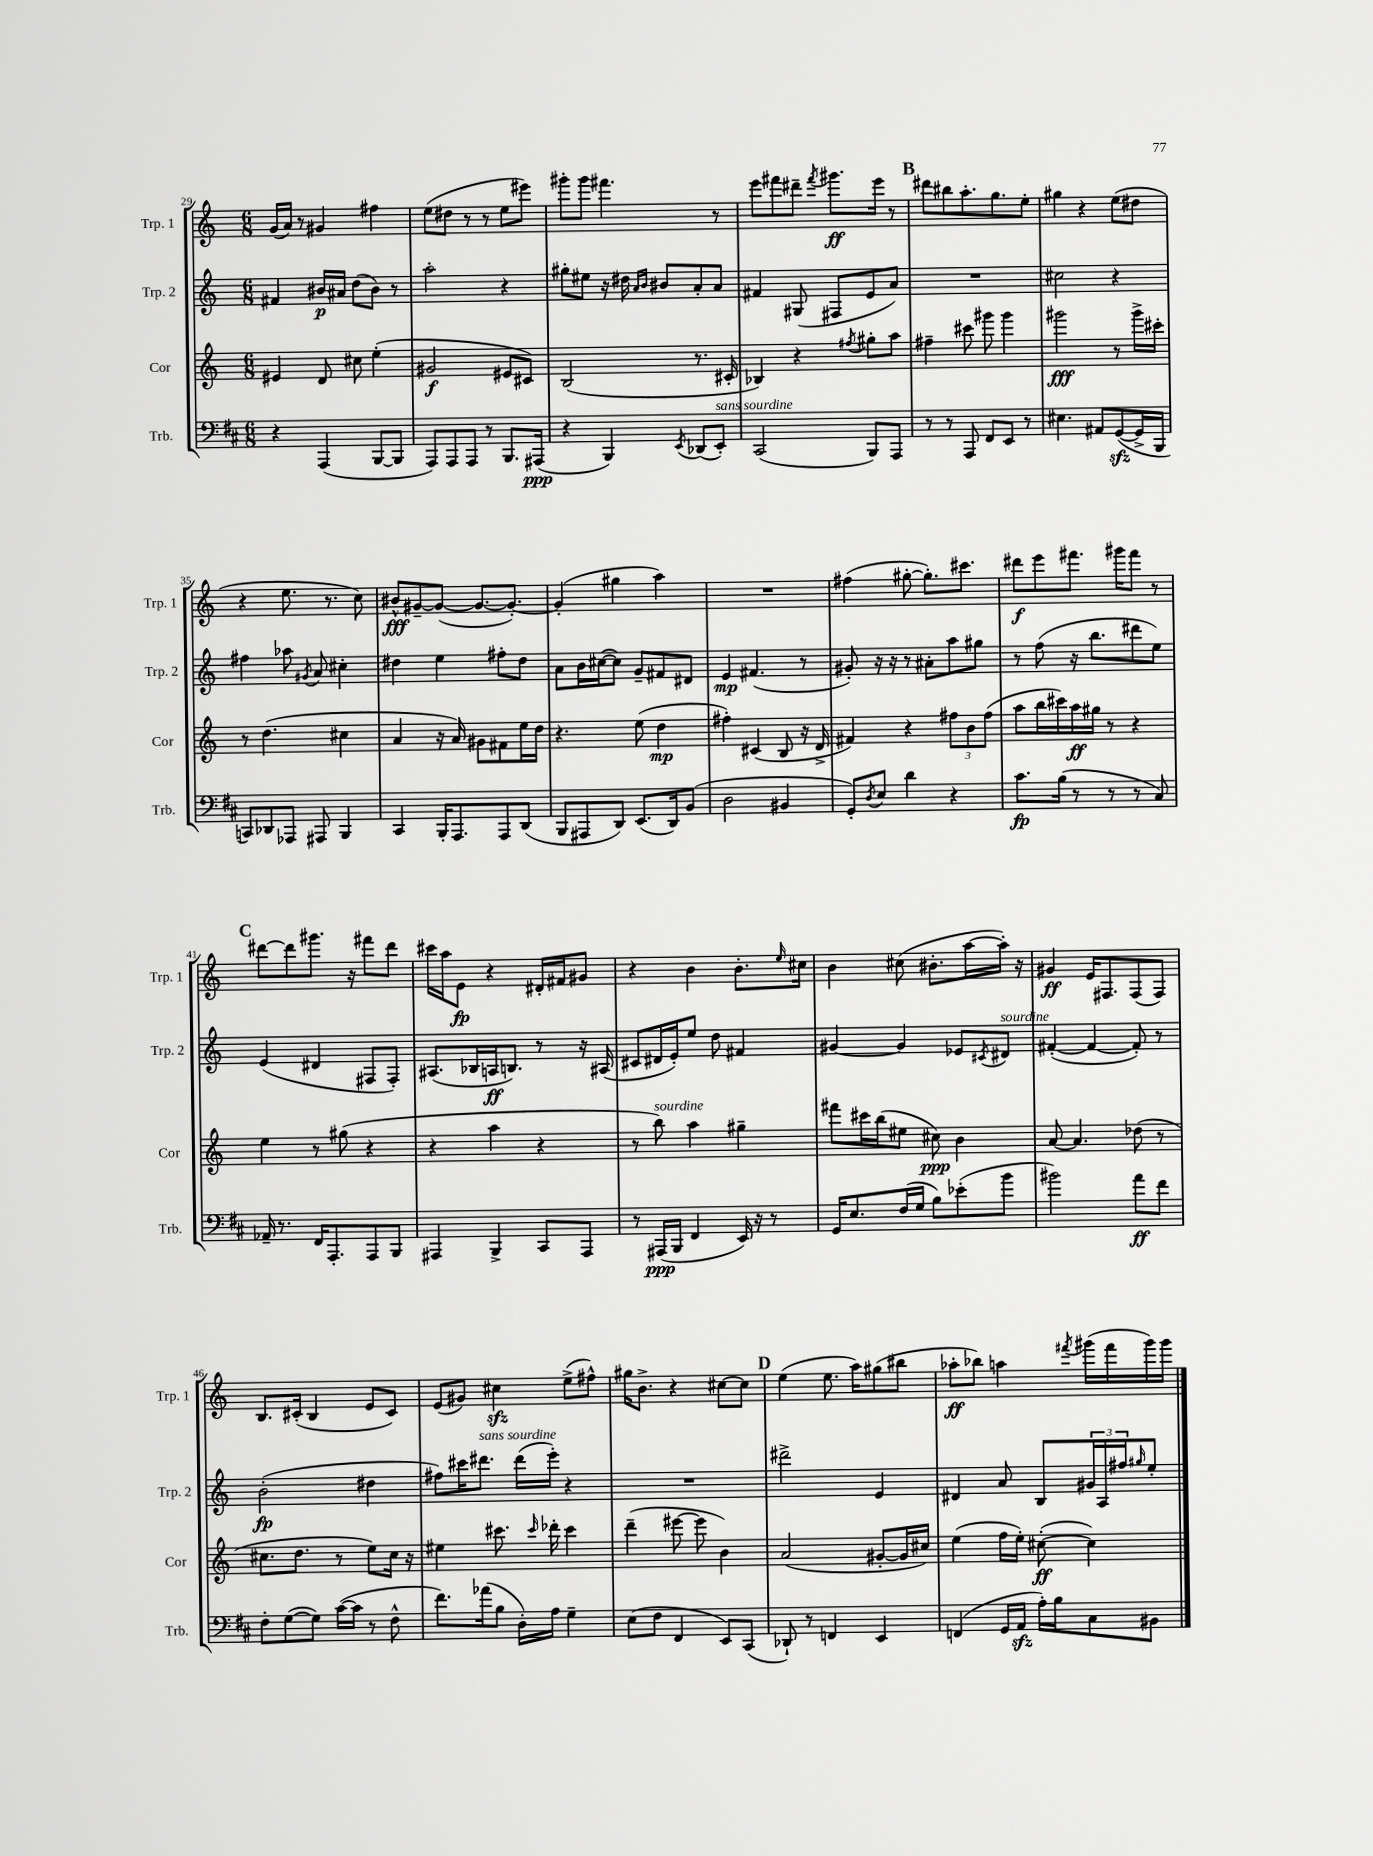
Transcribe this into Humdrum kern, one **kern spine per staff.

**kern	**dynam	**kern	**dynam	**kern	**dynam	**kern	**dynam
*part4	*part4	*part3	*part3	*part2	*part2	*part1	*part1
*staff4	*staff4	*staff3	*staff3	*staff2	*staff2	*staff1	*staff1
*I"Trb.	*	*I"Cor	*	*I"Trp. 2	*	*I"Trp. 1	*
*I'Trb.	*	*I'Cor	*	*I'Trp. 2	*	*I'Trp. 1	*
*clefF4	*	*clefG2	*	*clefG2	*	*clefG2	*
*k[f#c#]	*	*k[]	*	*k[]	*	*k[]	*
*M6/8	*	*M6/8	*	*M6/8	*	*M6/8	*
=29	=29	=29	=29	=29	=29	=29	=29
4r	.	4e#X/	.	4f#X/	.	(16g/LL	.
.	.	.	.	.	.	16a/JJ)	.
.	.	.	.	.	.	8r	.
(4AAA/	.	8d/	.	16b#X/LL	p	4g#X/	.
.	.	.	.	16a#X/JJ	.	.	.
.	.	8cc#X\	.	(8dd\L	.	.	.
[8BBB/L	.	(4ee'\	.	8b#\J)	.	4ff#X\	.
8BBB/J]	.	.	.	8r	.	.	.
=30	=30	=30	=30	=30	=30	=30	=30
8AAA/L)	.	2g#X/	f	2aa'\	.	(8ee\L	.
8AAA/	.	.	.	.	.	8dd#X\J	.
8AAA/J	.	.	.	.	.	8r	.
8r	.	.	.	.	.	8r	.
8.BBB/L	.	8e#X/L	.	4r	.	8ee\L	.
.	.	8c#X/J)	.	.	.	8eee#X\J)	.
(16AAA#X/Jk	ppp	.	.	.	.	.	.
=31	=31	=31	=31	=31	=31	=31	=31
4r	.	(2B/	.	8gg#X'\L	.	8ggg#X'\L	.
.	.	.	.	8ee#X\J	.	8ggg#\J	.
4BBB/)	.	.	.	16r	.	4.fff#X\	.
.	.	.	.	16dd#X\	.	.	.
.	.	.	.	16qqa/LL	.	.	.
.	.	.	.	16qqb/JJ	.	.	.
.	.	.	.	8b#X/L	.	.	.
8qEE/	.	.	.	.	.	.	.
(8DD-X/L	.	8.r	.	8a'/	.	.	.
!LO:TX:a:i:t=sans sourdine	!	!	!	!	!	!	!
8EE'/J)	.	.	.	8a/J	.	8r	.
.	.	16c#X'/	.	.	.	.	.
=32	=32	=32	=32	=32	=32	=32	=32
(2CC#/	.	4B-X/)	.	4f#X/	.	8eee\L	.
.	.	.	.	.	.	8fff#X\	.
.	.	4r	.	(8G#X/	.	8ddd#X~\J	.
.	.	.	.	.	.	8qfff#/	.
.	.	.	.	8F#X/L	.	8.ggg#X\L	ff
.	.	8qff#X/	.	.	.	.	.
8BBB/L)	.	8gg#X'\L	.	8e/	.	.	.
.	.	.	.	.	.	16eee\Jk	.
8AAA/J	.	8aa\J	.	8a/J)	.	8r	.
!!LO:REH:place=s1:t=B
=33	=33	=33	=33	=33	=33	=33	=33
8r	.	4ff#X~\	.	2.r	.	8ddd#X\L	.
8r	.	.	.	.	.	8bb#X\	.
8AAA/	.	8ccc#X\	.	.	.	8.aa'\	.
8FF#/L	.	8ggg#X\	.	.	.	.	.
.	.	.	.	.	.	8.gg\	.
8EE/J	.	4ggg#\	.	.	.	.	.
8r	.	.	.	.	.	8ee'\J	.
=34	=34	=34	=34	=34	=34	=34	=34
4.E#X\	.	2ggg#X\	fff	2cc#X\	.	4gg#X\	.
.	.	.	.	.	.	4r	.
8AA#X/L	.	.	.	.	.	.	.
([8GGzz/	.	8r	.	4r	.	(8ee\L	.
16GG^/L]	.	16ggg#^\LL	.	.	.	8dd#X\J	.
16BBB/JJ	.	16ccc#X'\JJ	.	.	.	.	.
!!LO:LB:g=z
=35	=35	=35	=35	=35	=35	=35	=35
8CCn/L)	.	8r	.	4ff#X\	.	4r	.
8DD-X/	.	(4.dd\	.	.	.	.	.
8AAA-X/J	.	.	.	8aa-X\	.	8.ee\	.
.	.	.	.	8qg#X/	.	.	.
8AAA#X/	.	.	.	8a/	.	.	.
.	.	.	.	.	.	8.r	.
4BBB/	.	4cc#X\	.	4cc#X'\	.	.	.
.	.	.	.	.	.	8cc\)	.
=36	=36	=36	=36	=36	=36	=36	=36
4CC#/	.	4a/	.	4dd#X\	.	8b#X^^/L	fff
.	.	.	.	.	.	[8g#X~/	.
16BBB'/KL	.	16r	.	4ee\	.	(8g#/J_	.
8.AAA/	.	16a/)	.	.	.	.	.
.	.	8g#X\L	.	.	.	8.g#/L_	.
8AAA/	.	8f#X\	.	8ff#X'\L	.	.	.
.	.	.	.	.	.	8.g#'/J_)	.
(8DD/J	.	16ee\L	.	8dd#\J	.	.	.
.	.	16dd\JJ	.	.	.	.	.
=37	=37	=37	=37	=37	=37	=37	=37
8BBB/L	.	4.r	.	8a\L	.	(4g#'/]	.
8AAA#X/	.	.	.	16b\L	.	.	.
.	.	.	.	([16cc#X\J	.	.	.
8DD/J)	.	.	.	8cc#\J])	.	4gg#X\	.
(8.EE/L	.	(8ee\	.	8g~/L	.	.	.
.	.	4dd\	mp	8f#X/	.	4aa\)	.
16DD/k)	.	.	.	.	.	.	.
(8BB/J	.	.	.	8d#X/J	.	.	.
=38	=38	=38	=38	=38	=38	=38	=38
2D\	.	4ff#X'\)	.	4e/	mp	2.r	.
.	.	(4c#X/	.	(4.f#X/	.	.	.
4BB#X/	.	8B/	.	.	.	.	.
.	.	16r	.	8r	.	.	.
.	.	16d^/	.	.	.	.	.
=39	=39	=39	=39	=39	=39	=39	=39
8GG'/L)	.	4f#X/)	.	8g#X'/)	.	(4ff#X\	.
8qD/	.	.	.	.	.	.	.
8E/J	.	.	.	16r	.	.	.
.	.	.	.	16r	.	.	.
4d\	.	4r	.	8r	.	[8gg#X'\	.
.	.	.	.	8a#X'\L	.	8.gg#'\L])	.
4r	.	12ff#X\L	.	8aa\	.	.	.
.	.	.	.	.	.	8.ccc#X\J	.
.	.	12b\	.	.	.	.	.
.	.	.	.	8gg#X\J	.	.	.
.	.	(12ff#\J	.	.	.	.	.
=40	=40	=40	=40	=40	=40	=40	=40
8.c#\L	fp	8aa\L	.	8r	.	8ddd#X\L	f
.	.	16bb\L	.	(8ff\	.	8eee\	.
(16B\Jk	.	16ccc#X\)	.	.	.	.	.
8r	.	16aa\	ff	16r	.	8.fff#X\J	.
.	.	16gg#X\JJ	.	8.bb\L	.	.	.
8r	.	8r	.	.	.	.	.
.	.	.	.	.	.	16ggg#X\KL	.
8r	.	4r	.	8ddd#X\	.	8fff#\J	.
8C#/)	.	.	.	8ee\J)	.	8r	.
!!LO:LB:g=z
!!LO:REH:place=s1:t=C
=41	=41	=41	=41	=41	=41	=41	=41
16AA-X~/	.	4ee\	.	(4e/	.	[8ddd#X\L	.
8.r	.	.	.	.	.	.	.
.	.	.	.	.	.	8ddd#\]	.
16FF#/KL	.	8r	.	4d#X/	.	8.ggg#X\J	.
8.AAA'/	.	.	.	.	.	.	.
.	.	(8gg#X\	.	.	.	.	.
.	.	.	.	.	.	16r	.
8AAA/	.	4r	.	8F#X/L	.	8fff#X\L	.
8BBB/J	.	.	.	8F#'/J)	.	8ddd#\J	.
=42	=42	=42	=42	=42	=42	=42	=42
4AAA#X/	.	4r	.	(8.A#X/L	.	16ccc#X\LL	.
.	.	.	.	.	.	16aa\J	.
.	.	.	.	.	.	8e\J	fp
.	.	.	.	16B-X/L	.	.	.
4BBB^/	.	4aa\	.	16An/J	ff	4r	.
.	.	.	.	8.Bn/J)	.	.	.
8CC#/L	.	4r	.	8r	.	16d#X'/LL	.
.	.	.	.	.	.	16f#X/J	.
8AAA#/J	.	.	.	16r	.	8g#X/J	.
.	.	.	.	(16A#X/	.	.	.
=43	=43	=43	=43	=43	=43	=43	=43
8r	.	8r	.	8c#X/L	.	4r	.
!	!	!LO:TX:a:i:t=sourdine	!	!	!	!	!
(16AAA#X/LL	ppp	8bb\)	.	16d#X/L	.	.	.
16BBB/JJ	.	.	.	16e'/J)	.	.	.
4FF#/	.	4aa\	.	8ee/J	.	4b\	.
.	.	.	.	8dd\	.	.	.
16EE/)	.	4gg#X~\	.	4f#X/	.	8.b'\L	.
16r	.	.	.	.	.	.	.
8r	.	.	.	.	.	.	.
.	.	.	.	.	.	16qqee/	.
.	.	.	.	.	.	16cc#X\Jk	.
=44	=44	=44	=44	=44	=44	=44	=44
16GG/KL	.	8fff#X\L	.	[4g#X/	.	4b\	.
8.E/	.	.	.	.	.	.	.
.	.	16ccc#X\L	.	.	.	.	.
.	.	(16bb\J	.	.	.	.	.
(16F#/L	.	8ee#X\J	.	4g#/]	.	(8cc#X\	.
16G/JJ	.	.	.	.	.	.	.
8B\L)	.	8cc#X\)	ppp	.	.	8.b#X'\L	.
(8e-X'\	.	4b\	.	8e-X/L	.	.	.
.	.	.	.	.	.	[16aa\L	.
.	.	.	.	8qc#X/	.	.	.
!	!	!	!	!LO:TX:a:i:t=sourdine	!	!	!
8b\J	.	.	.	8d#X/J	.	16aa'\JJ])	.
.	.	.	.	.	.	16r	.
=45	=45	=45	=45	=45	=45	=45	=45
2b#X\)	.	[8a/	.	([4f#X'/	.	4g#X/	ff
.	.	4.a/]	.	.	.	.	.
.	.	.	.	4f#/_	.	16e/KL	.
.	.	.	.	.	.	8.F#X/	.
8a\L	ff	(8dd-X\	.	8f#'/])	.	(8F#/	.
8f#\J	.	8r	.	8r	.	8F#/J)	.
!!LO:LB:g=z
=46	=46	=46	=46	=46	=46	=46	=46
8F#'\L	.	8.cc#X\L	.	(2b'\	fp	8.B/L	.
([8G\	.	.	.	.	.	.	.
.	.	8.dd\J	.	.	.	(16c#X'/Jk	.
8G\J])	.	.	.	.	.	4B/	.
([16c#\LL	.	8r	.	.	.	.	.
16c#\JJ]	.	.	.	.	.	.	.
8r	.	8ee\L)	.	4dd#X\	.	8e/L	.
8F#^^\	.	16cc#\Jk	.	.	.	8c#/J)	.
.	.	16r	.	.	.	.	.
=47	=47	=47	=47	=47	=47	=47	=47
8.f#\L)	.	4ee#X\	.	8ff#X\L)	.	(8e/L	.
.	.	.	.	16ccc#X\K	.	8g#X/J)	.
!	!	!	!	!LO:TX:a:i:t=sans sourdine	!	!	!
(16a-X\k	.	.	.	8.ddd#X\J	.	.	.
8B\J	.	8.ccc#X\	.	.	.	4cc#Xzz\	.
16D'\LL)	.	.	.	(16ddd#\LL	.	.	.
.	.	16qqccc#/	.	.	.	.	.
16A\JJ	.	16ddd-X'\	.	16eee'\JJ)	.	.	.
4G~\	.	4ccc#\	.	4r	.	(8ee^\L	.
.	.	.	.	.	.	8ff#X^^\J)	.
=48	=48	=48	=48	=48	=48	=48	=48
(8E\L	.	(4ddd~\	.	2.r	.	16gg#X\KL	.
.	.	.	.	.	.	8.b^\J	.
8F#\J	.	.	.	.	.	.	.
4FF#/	.	[8eee#X\	.	.	.	4r	.
.	.	8eee#\]	.	.	.	.	.
8EE/L)	.	4b\)	.	.	.	[8cc#X\L	.
(8CC#/J	.	.	.	.	.	8cc#\J]	.
!!LO:REH:place=s1:t=D
=49	=49	=49	=49	=49	=49	=49	=49
8DD-X`/)	.	(2a/	.	2ddd#X^\	.	(4ee\	.
8r	.	.	.	.	.	.	.
4FFn/	.	.	.	.	.	8.ee\	.
.	.	.	.	.	.	16aa\KL)	.
4EE/	.	[8g#X'/L	.	4e/	.	(8gg#X\	.
.	.	16g#/L]	.	.	.	8bb#X\J	.
.	.	16cc#X/JJ)	.	.	.	.	.
=50	=50	=50	=50	=50	=50	=50	=50
(4FFn/	.	(4ee\	.	4d#X/	.	8aa-X'\L	ff
.	.	.	.	.	.	8bb-X\J)	.
16GG/LL	.	16ff\LL	.	8a/	.	4aan\	.
16AAzz/JJ	.	16ee'\JJ)	.	.	.	.	.
16A'\LL)	.	([8cc#X'\	ff	8B/L	.	.	.
16B\J	.	.	.	.	.	.	.
.	.	.	.	.	.	8qfff#X/	.
8C#\	.	4cc#\])	.	24g#X/L	.	(16ggg#X\LL	.
.	.	.	.	24A/	.	.	.
.	.	.	.	.	.	16fff#\	.
.	.	.	.	24ff#X/J	.	.	.
.	.	.	.	16qqgg#X/	.	.	.
8BB#X\J	.	.	.	8ee'/J	.	16ggg#\)	.
.	.	.	.	.	.	16ggg#\JJ	.
==	==	==	==	==	==	==	==
*-	*-	*-	*-	*-	*-	*-	*-
